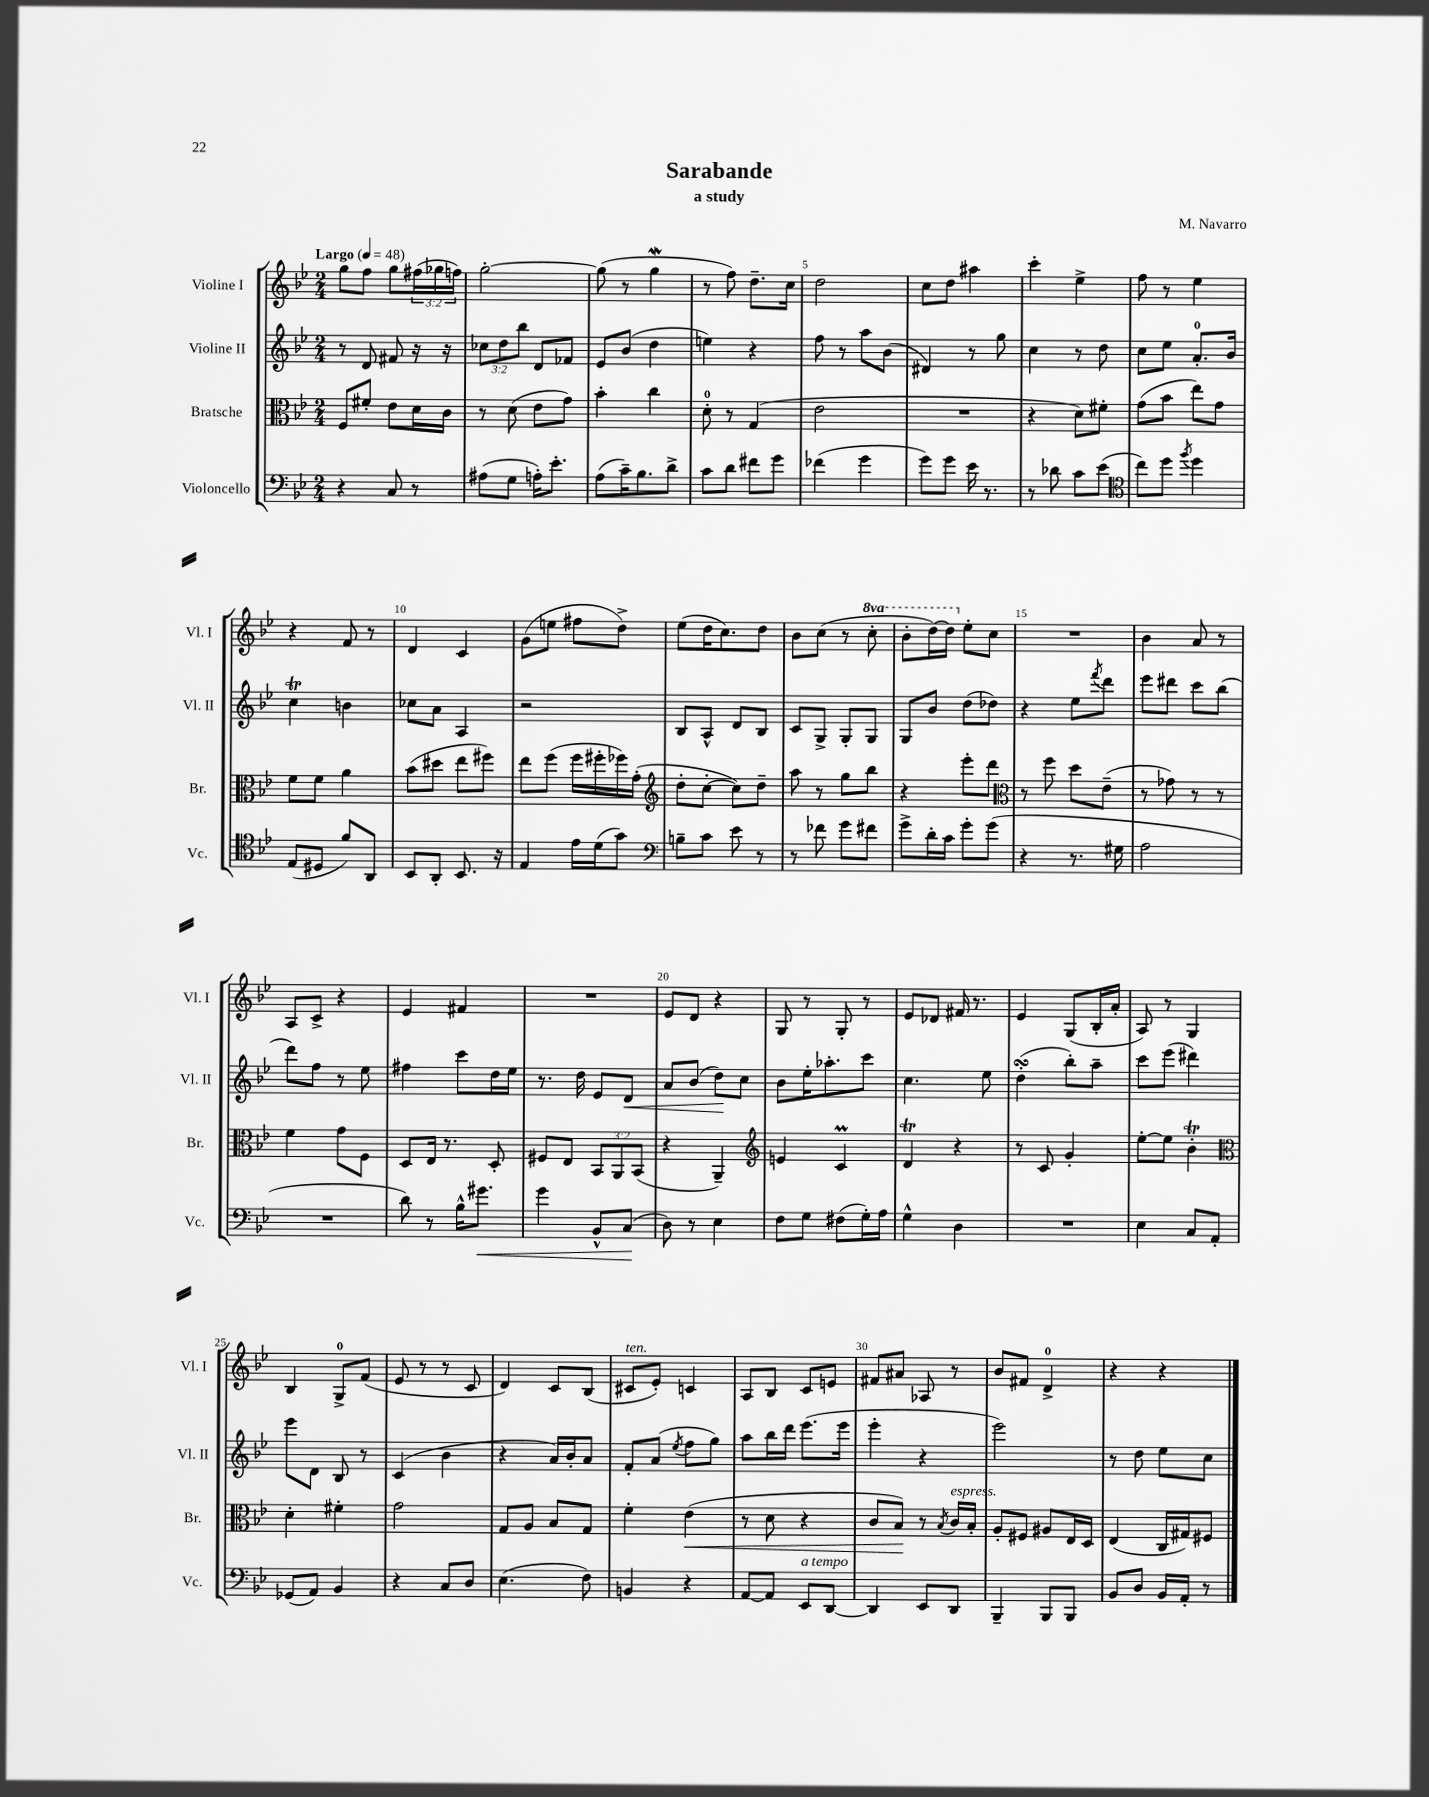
\header { title = "Sarabande" composer = "M. Navarro" subtitle = "a study" }
<<
\new StaffGroup <<
\new Staff = "s0" \with { instrumentName = "Violine I" shortInstrumentName = "Vl. I" } {
    \clef treble \key bes \major \numericTimeSignature \time 2/4 \override Staff.TupletNumber.text = #tuplet-number::calc-fraction-text \set Staff.ottavationMarkups = #ottavation-simple-ordinals \tempo "Largo" 4 = 48
    g''8 f''8 g''8 \tuplet 3/2 { fis''16( ges''16 f''16) } |
    g''2~-. |
    g''8( r8 g''4\mordent |
    r8 f''8) d''8.-- c''16 |
    d''2 |
    c''8 d''8 ais''4 |
    c'''4-. ees''4-> |
    f''8 r8 ees''4 |
    r4 f'8 r8 |
    d'4 c'4 |
    g'8( e''8 fis''8 d''8->) |
    ees''8( d''16 c''8.) d''8 |
    bes'8 c''8( r8 \ottava #1 c'''8-. |
    bes''8-. d'''16~) d'''16 \ottava #0 ees''8-. c''8 |
    R2 |
    bes'4 a'8 r8 |
    a8 c'8-> r4 |
    ees'4 fis'4 |
    R2 |
    ees'8 d'8 r4 |
    g8 r8 g8-. r8 |
    ees'8 des'8 fis'16 r8. |
    ees'4 g8( bes16-. a'16-. |
    a8) r8 g4 |
    bes4 g8-0-> f'8( |
    ees'8 r8 r8 c'8 |
    d'4) c'8 bes8( |
    cis'8^\markup { \italic "ten." } ees'8-.) c'4 |
    a8 bes8 c'8 e'8 |
    fis'8 ais'8 aes8 r8 |
    bes'8 fis'8 d'4-0-> |
    r4 r4 \bar "|." |
}
\new Staff = "s1" \with { instrumentName = "Violine II" shortInstrumentName = "Vl. II" } {
    \clef treble \key bes \major \numericTimeSignature \time 2/4 \override Staff.TupletNumber.text = #tuplet-number::calc-fraction-text
    r8 d'8 fis'8 r16 r16 |
    \tuplet 3/2 { ces''8 d''8 bes''8 } d'8 fes'8 |
    ees'8 bes'8( d''4 |
    e''4) r4 |
    f''8 r8 a''8 bes'8( |
    dis'4) r8 g''8 |
    c''4 r8 d''8 |
    c''8 ees''8 a'8.-0-. bes'16 |
    c''4\trill b'4 |
    ces''8 a'8 a4 |
    r2 |
    bes8 a8-^ d'8 bes8 |
    c'8 g8-> g8-. g8 |
    g8 bes'8 d''8( des''8) |
    r4 ees''8 \acciaccatura { f'''8 } d'''8 |
    ees'''8 dis'''8 c'''8 bes''8( |
    d'''8) f''8 r8 ees''8 |
    fis''4 c'''8 d''16 ees''16 |
    r8. d''16 ees'8 d'8\< |
    a'8 bes'8( d''8\!) c''8 |
    bes'8 ees''16-. aes''8.-. c'''8 |
    c''4. ees''8 |
    d''4-.\turn( bes''8-.) a''8-- |
    c'''8 ees'''8( dis'''4) |
    ees'''8 d'8 bes8 r8 |
    c'4( bes'4 |
    r4 a'16) bes'16-. a'8 |
    f'8-. a'8( \acciaccatura { ees''8 } f''8 g''8) |
    a''8 bes''16 d'''16 ees'''8.( ees'''16 |
    ees'''4-. r4 |
    ees'''2) |
    r8 d''8 ees''8 c''8 \bar "|." |
}
\new Staff = "s2" \with { instrumentName = "Bratsche" shortInstrumentName = "Br." } {
    \clef alto \key bes \major \numericTimeSignature \time 2/4 \override Staff.TupletNumber.text = #tuplet-number::calc-fraction-text
    f8 fis'8-. ees'8 d'16 c'16 |
    r8 d'8( ees'8 g'8) |
    bes'4-. c''4 |
    d'8-0-. r8 g4( |
    ees'2 |
    R2 |
    r4 d'8) fis'8-. |
    g'8( bes'8 ees''8) g'8 |
    f'8 f'8 a'4 |
    bes'8( dis''8 ees''8 fis''8) |
    ees''8 f''8( f''16 fis''16-. fes''16) g'16-.( |
    \clef treble d''8-. c''8~-. c''8) d''8-- |
    a''8 r8 g''8 bes''8 |
    r4 ees'''8-. d'''8 |
    \clef alto r8 f''8 d''8 ees'8--( |
    r8 ges'8) r8 r8 |
    f'4 g'8 f8 |
    d8 ees16 r8. d8-. |
    fis8 ees8 \tuplet 3/2 { bes,8 a,8 bes,8( } |
    r4 a,4--) |
    \clef treble e'4 c'4\prall |
    d'4\trill r4 |
    r8 c'8 g'4-. |
    ees''8~-. ees''8 bes'4-.\trill |
    \clef alto d'4-. fis'4-. |
    g'2 |
    g8 a8 bes8 g8 |
    f'4-. ees'4\<( |
    r8 d'8 r4 |
    c'8 bes8\!) r8 \acciaccatura { bes8 } c'16^\markup { \italic "espress." } bes16-. |
    a8-. fis8 ais8 ees16 d16 |
    ees4( c16 gis16) fis8 \bar "|." |
}
\new Staff = "s3" \with { instrumentName = "Violoncello" shortInstrumentName = "Vc." } {
    \clef bass \key bes \major \numericTimeSignature \time 2/4
    r4 c8 r8 |
    ais8( g8 a16-.) ees'8.-. |
    a8( c'16--) bes8. d'8-> |
    c'8 d'8 fis'8 g'8 |
    fes'4( g'4 |
    g'8) g'8 ees'16 r8. |
    r8 des'8 c'8 ees'8( |
    \clef tenor c''8) d''8 \acciaccatura { f''8 } d''4 |
    ees8( dis8 f'8) a,8 |
    bes,8 a,8-. bes,8. r16 |
    ees4 ees'16 d'16( g'8) |
    \clef bass b8-- c'8 ees'8 r8 |
    r8 fes'8 g'8 fis'8 |
    g'8-> d'16-. c'16 g'8-. g'8( |
    r4 r8. gis16 |
    a2 |
    R2 |
    d'8) r8 bes16-^ gis'8.\< |
    g'4 bes,8-^ c8\!( |
    d8) r8 ees4 |
    f8 g8 fis8( g16-.) a16 |
    g4-^ d4 |
    R2 |
    ees4 c8 a,8-. |
    ges,8( a,8) bes,4 |
    r4 c8 d8 |
    ees4.( f8) |
    b,4 r4 |
    a,8~ a,8 ees,8^\markup { \italic "a tempo" } d,8~ |
    d,4 ees,8 d,8 |
    bes,,4-- bes,,8 bes,,8 |
    bes,8 d8 bes,16 a,16-. r8 \bar "|." |
}
>>
>>
\layout { \context { \Score \override BarNumber.break-visibility = ##(#f #t #t) barNumberVisibility = #(every-nth-bar-number-visible 5) } }
